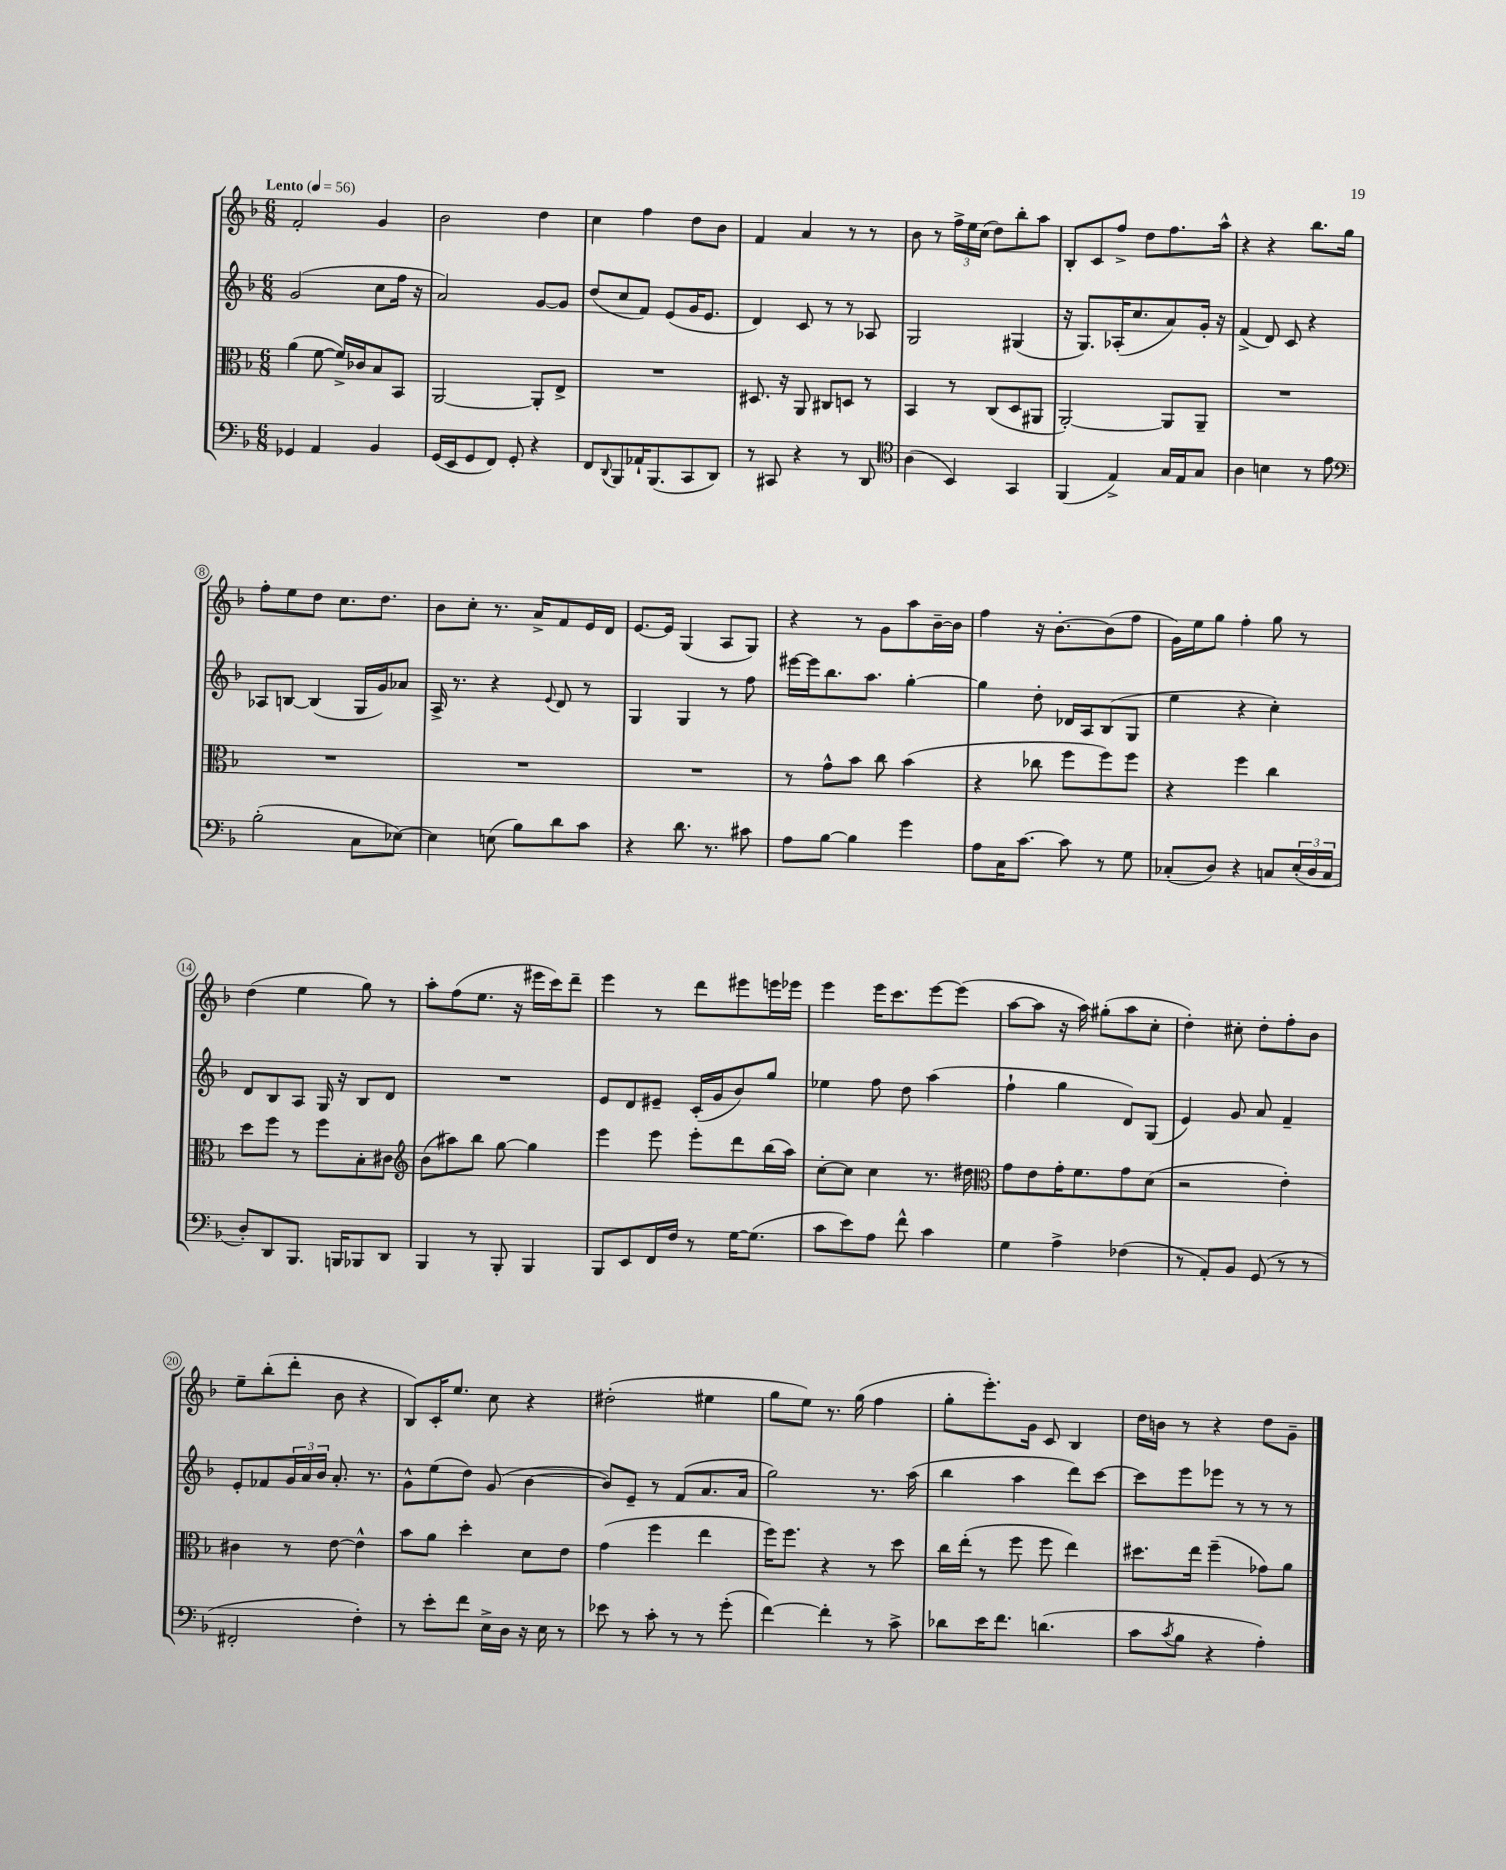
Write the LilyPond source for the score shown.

<<
\new StaffGroup <<
\new Staff = "s0" {
    \clef treble \key f \major \numericTimeSignature \time 6/8 \tempo "Lento" 4 = 56
    f'2-. g'4 |
    bes'2 d''4 |
    c''4 f''4 d''8 bes'8 |
    f'4 a'4 r8 r8 |
    bes'8 r8 \tuplet 3/2 { f''16-> e''16 c''16( } d''8) bes''8-. a''8 |
    bes8-. c'8 f''8-> d''8 f''8. a''16-^ |
    r4 r4 bes''8. g''16 |
    f''8-. e''8 d''8 c''8. d''8. |
    bes'8 c''8-. r8. a'16-> f'8 e'16 d'16 |
    e'8.~ e'16 g4( a8 g8) |
    r4 r8 g'8 a''8 bes'16~-- bes'16 |
    f''4 r16 bes'8.~-. bes'8( f''8 |
    g'16) e''16 g''8 f''4-. g''8 r8 |
    d''4( e''4 g''8) r8 |
    a''8-. f''8( e''8. r16 eis'''16 c'''16) d'''8-- |
    e'''4 r8 d'''8 eis'''8 e'''16 ees'''16 |
    e'''4 e'''16 c'''8. e'''8~ e'''8( |
    a''8~ a''8 r16 a''16) gis''8-.( a''8 c''8-. |
    d''4-.) cis''8-. d''8-. f''8-. bes'8 |
    e''8-- bes''8-.( d'''8-. bes'8 r4 |
    bes8) c'16-. e''8. c''8 r4 |
    dis''2-.( eis''4 |
    g''8 e''8) r8. g''16( f''4 |
    g''8-. e'''8.-.) g'16 c'8 bes4 |
    d''16 b'16 r8 r4 d''8 g'8-- \bar "|." |
}
\new Staff = "s1" {
    \clef treble \key f \major \numericTimeSignature \time 6/8
    g'2( c''8 f''16 r16 |
    a'2) g'8~ g'8 |
    d''8( c''8 f'8) e'8( g'16 e'8. |
    d'4) c'8 r8 r8 aes8 |
    g2 gis4( |
    r16 g8.) aes16-.( c''8. a'8) g'16-. r16 |
    f'4->( d'8) c'8 r4 |
    aes8 b8~ b4( g16 g'16) aes'8 |
    a16-> r8. r4 \appoggiatura { e'8 } d'8 r8 |
    g4 g4 r8 f''8 |
    eis'''16~ eis'''16 bes''8. a''8. g''4~-. |
    g''4 d''8-. des'16 a16 bes8( g8 |
    e''4 r4 c''4-.) |
    d'8 bes8 a8 g16 r16 bes8 d'8 |
    R2. |
    e'8 d'8 eis'8-- c'16-.( g'16 bes'8) g''8 |
    ees''4 f''8 d''8 a''4( |
    f''4-! g''4 d'8) g8( |
    e'4) g'8 a'8 f'4-- |
    e'8-. fes'8 \tuplet 3/2 { g'16 a'16 bes'16 } a'8.-. r8. |
    g'8-^ e''8( d''8) g'8( bes'4~ |
    bes'8) e'8-- r8 f'8( a'8. a'16 |
    g''2) r8. a''16( |
    bes''4 a''4 d'''8) c'''8~ |
    c'''8 e'''8 ees'''8 r8 r8 r8 \bar "|." |
}
\new Staff = "s2" {
    \clef alto \key f \major \numericTimeSignature \time 6/8
    a'4( f'8~ f'16->) ces'16 bes8 bes,8 |
    a,2~ a,8-. e8-> |
    R2. |
    dis8. r16 a,8 cis8 d8 r8 |
    bes,4 r8 c8( d8 ais,8 |
    a,2~-.) a,8 a,8-- |
    R2. |
    R2. |
    R2. |
    R2. |
    r8 g'8-^ bes'8 c''8 bes'4( |
    r4 ces''8 f''8 f''8) f''8 |
    r4 f''4 c''4 |
    d''8 f''8 r8 f''8 bes8-. cis'8 |
    \clef treble bes'8( ais''8) bes''8 g''8~ g''4 |
    e'''4 e'''8 e'''8-. d'''8 bes''16( a''16) |
    c''8~-. c''8 c''4 r8. dis''16 |
    \clef alto g'8 e'8 g'16-. f'8. g'8 d'8( |
    r2 e'4-.) |
    cis'4 r8 e'8~ e'4-^ |
    bes'8 a'8 d''4-. d'8 e'8 |
    g'4( f''4 e''4 |
    f''16) f''8. r4 r8 d''8 |
    c''16 e''16-.( r8 f''8 f''8 e''4) |
    dis''8. e''16 f''4--( ges'8) a'8 \bar "|." |
}
\new Staff = "s3" {
    \clef bass \key f \major \numericTimeSignature \time 6/8
    ges,4 a,4 bes,4 |
    g,16( e,16 g,8 f,8) g,8-. r4 |
    f,8 \appoggiatura { d,8 } bes,,8 aes,16-! bes,,8.( c,8 d,8) |
    r8 cis,8 r4 r8 d,8 |
    \clef tenor a4( bes,4) g,4 |
    f,4( e4->) g16 e16 g8 |
    a4 b4 r8 e'8 |
    \clef bass bes2-.( c8 ees8~) |
    ees4 e8( bes8) d'8 c'8 |
    r4 d'8. r8. cis'8 |
    a8 bes8~ bes4 g'4 |
    a8 c16 c'8.~ c'8 r8 g8 |
    ces8-.( d8) r4 c8 \tuplet 3/2 { e16-.( d16 c16 } |
    d8-.) d,8 bes,,8. b,,16 bes,,8 d,8 |
    bes,,4 r8 bes,,8-. bes,,4 |
    bes,,8 e,8 f,16 f16 r8 g16~ g8.( |
    c'8 e'8) a8 f'8-^ c'4 |
    g4 a4-> fes4( |
    r8 a,8-.) bes,8 g,8( r8 r8 |
    fis,2-. f4-.) |
    r8 e'8-. f'8 e16-> d16 r16 e16 r8 |
    ees'8 r8 c'8-. r8 r8 g'8-.( |
    f'4~) f'4-. r8 c'8-> |
    des'8 e'16 f'8. d'4.( |
    c'8 \acciaccatura { c'8 } bes8 r4 a4-.) \bar "|." |
}
>>
>>
\layout { \context { \Score \override BarNumber.stencil = #(make-stencil-circler 0.1 0.3 ly:text-interface::print) } }
